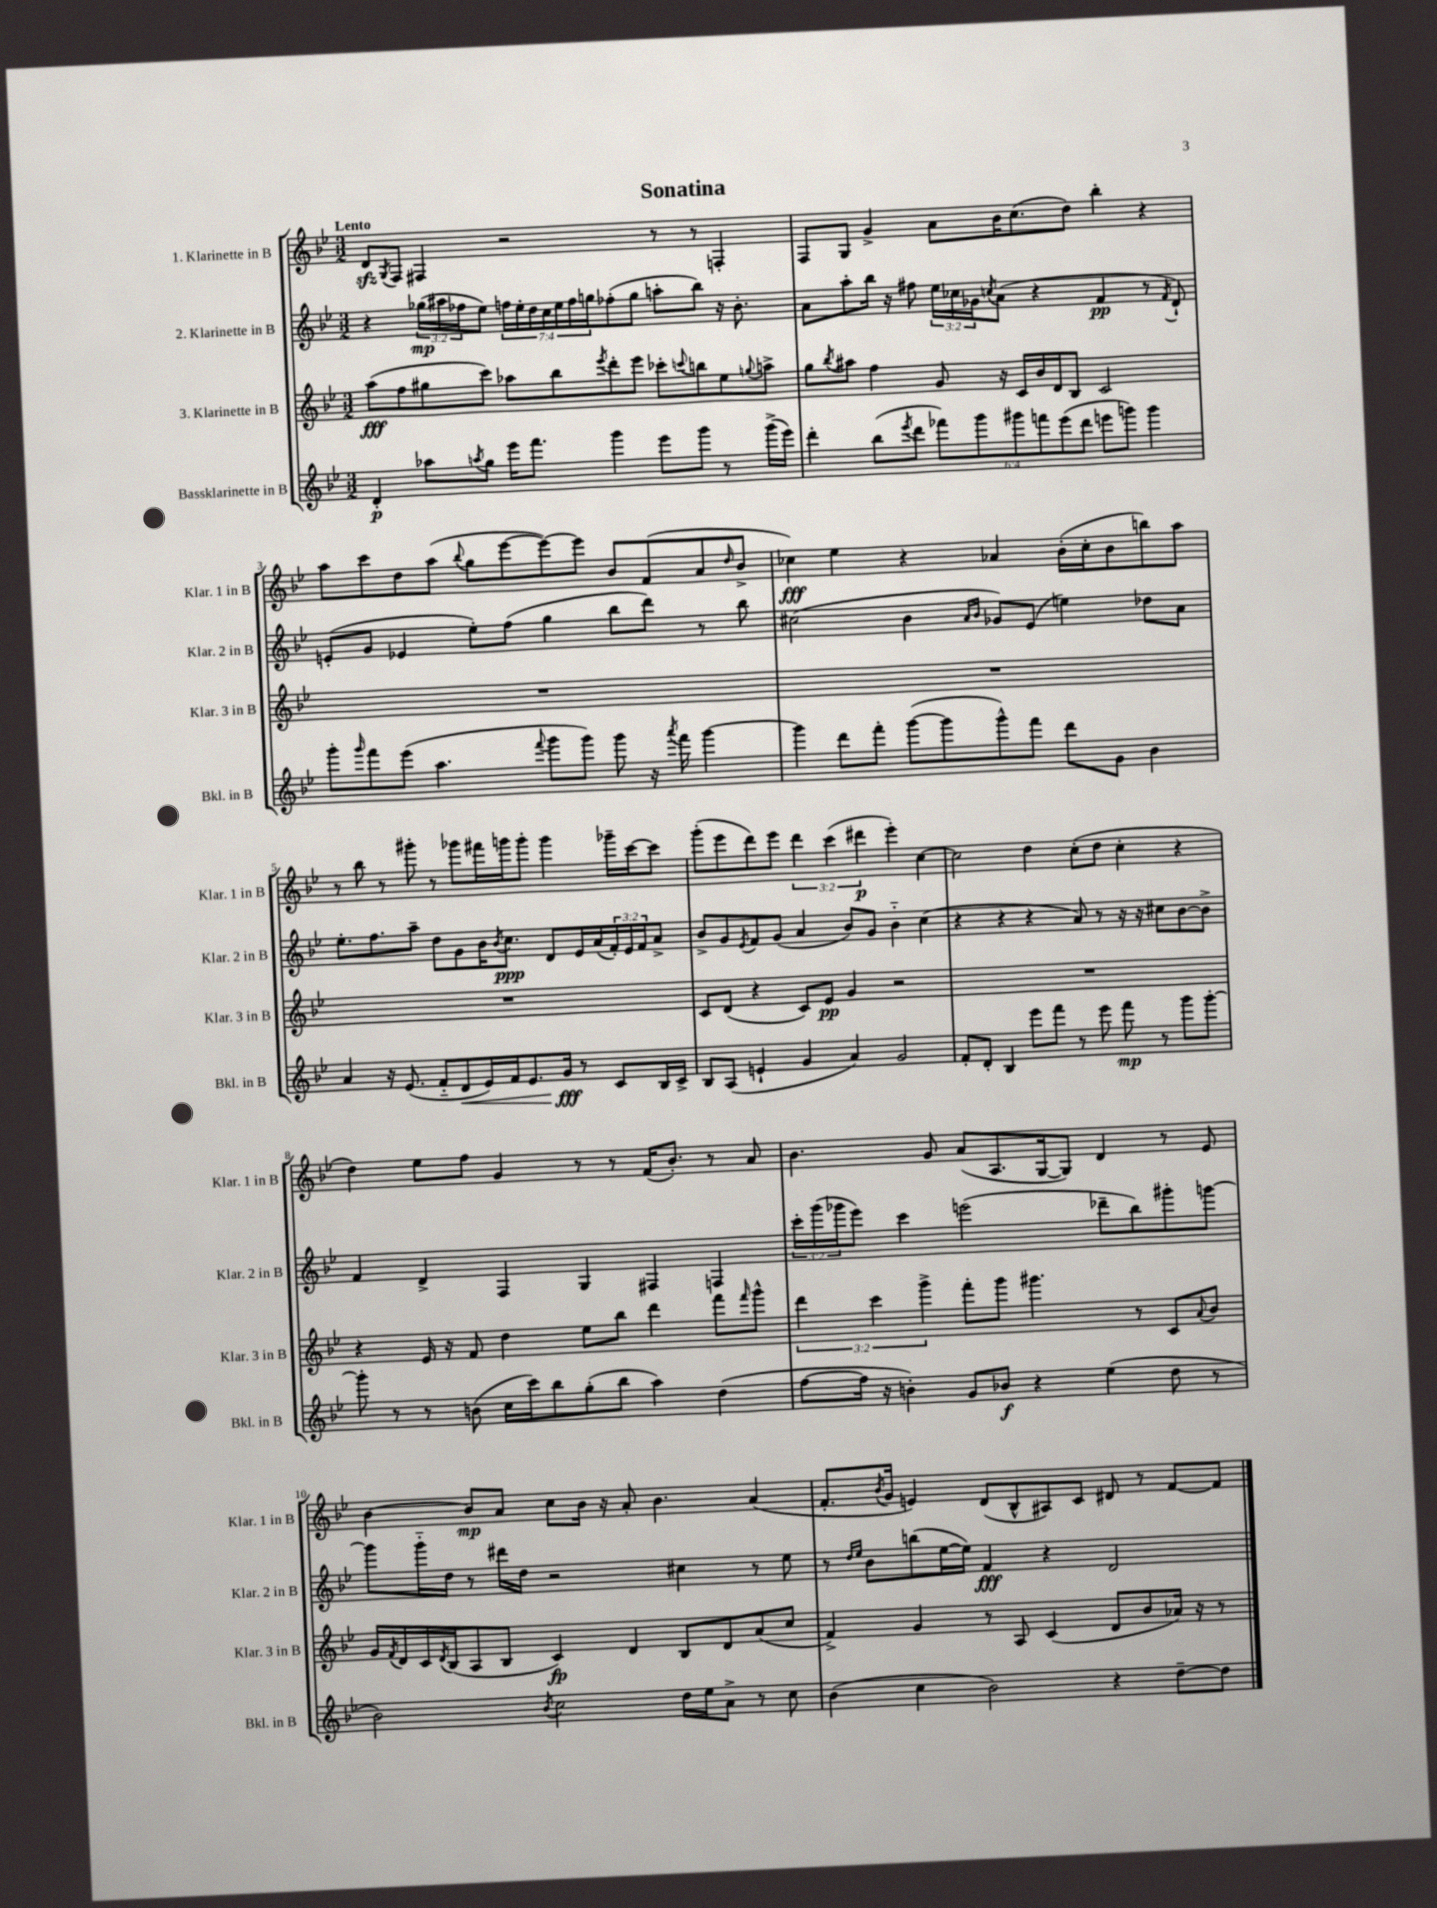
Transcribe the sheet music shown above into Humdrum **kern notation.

**kern	**dynam	**kern	**dynam	**kern	**dynam	**kern	**dynam
*part4	*part4	*part3	*part3	*part2	*part2	*part1	*part1
*staff4	*staff4	*staff3	*staff3	*staff2	*staff2	*staff1	*staff1
*I"Bassklarinette in B	*	*I"3. Klarinette in B	*	*I"2. Klarinette in B	*	*I"1. Klarinette in B	*
*I'Bkl. in B	*	*I'Klar. 3 in B	*	*I'Klar. 2 in B	*	*I'Klar. 1 in B	*
*clefG2	*	*clefG2	*	*clefG2	*	*clefG2	*
*k[b-e-]	*	*k[b-e-]	*	*k[b-e-]	*	*k[b-e-]	*
*M3/2	*	*M3/2	*	*M3/2	*	*M3/2	*
=1	=1	=1	=1	=1	=1	=1	=1
!	!	!	!	!	!	!LO:TX:a:B:t=Lento	!
4d'/	p	(8aa\L	fff	4r	.	8dzz/L	.
.	.	.	.	.	.	8qG/	.
.	.	8ff\	.	.	.	8F/J	.
8aa-X\L	.	8gg#X\	.	(24gg-X\LL	mp	4F#X/	.
.	.	.	.	24aa#X\	.	.	.
.	.	.	.	24ff-X\J	.	.	.
8qaan/	.	.	.	.	.	.	.
8gg\J	.	8ccc\J)	.	8ee-\J)	.	.	.
16eee-\KL	.	8aa-X\L	.	28ffn\LL	.	2r	.
.	.	.	.	28ee-'\	.	.	.
8.fff\J	.	.	.	.	.	.	.
.	.	.	.	28dd\	.	.	.
.	.	.	.	28cc\	.	.	.
.	.	8bb-\	.	.	.	.	.
.	.	.	.	28ee-\	.	.	.
.	.	.	.	28ff\	.	.	.
.	.	.	.	28ggn\J	.	.	.
.	.	8qeee-/	.	.	.	.	.
4ggg\	.	8ddd'\	.	(8ff-X'\	.	.	.
.	.	8eee-\J	.	8gg\J	.	.	.
8eee-\L	.	8ccc-X'\L	.	8aan'\L	.	8r	.
.	.	8qqcccn/	.	.	.	.	.
8ggg\J	.	8bbn\	.	8bb-\J)	.	8r	.
8r	.	8ee-\	.	16r	.	4Fn'/	.
.	.	.	.	8.b-'\	.	.	.
.	.	8qqggn/	.	.	.	.	.
(16ggg^\LL	.	8aan^\J	.	.	.	.	.
16eee-\JJ)	.	.	.	.	.	.	.
=2	=2	=2	=2	=2	=2	=2	=2
4ddd'\	.	8gg\L	.	8a\L	.	8F/L	.
.	.	8qbb-/	.	.	.	.	.
.	.	8aa#X\J	.	8aa'\	.	8G/J	.
(8bb-\L	.	4ff\	.	16bb-\Jk	.	4g^/	.
.	.	.	.	16r	.	.	.
8qeee-/	.	.	.	.	.	.	.
8ddd\J	.	.	.	8ff#X\	.	.	.
12fff-X\L)	.	8g/	.	24ee-\LL	.	8a\L	.
.	.	.	.	24cc-X\	.	.	.
12ggg\	.	.	.	24g-X\J	.	.	.
.	.	.	.	8qccn/	.	.	.
.	.	16r	.	(8a\J	.	16b-\K	.
12ggg#X\	.	.	.	.	.	.	.
.	.	16c/LL	.	.	.	(8.cc\	.
12fffn\	.	16b-/	.	4r	.	.	.
.	.	16d/J	.	.	.	.	.
(12eee-\	.	.	.	.	.	.	.
.	.	8B-/J	.	.	.	8dd\J)	.
12ddd\J	.	.	.	.	.	.	.
8eeen\L	.	2c/	.	4f/	pp	4bb-'\	.
8gggn\J)	.	.	.	.	.	.	.
4ggg\	.	.	.	8r	.	4r	.
.	.	.	.	8qf/	.	.	.
.	.	.	.	8d`/)	.	.	.
!!LO:LB:g=z
=3	=3	=3	=3	=3	=3	=3	=3
8ggg'\L	.	1.r	.	(8en'/L	.	8aa\L	.
16qqggg/	.	.	.	.	.	.	.
8fff\	.	.	.	8g/J	.	8ccc\	.
(8eee-\J	.	.	.	4e-X/	.	8dd\	.
4.aa\	.	.	.	.	.	(8aa\J	.
.	.	.	.	.	.	8qqbb-/	.
.	.	.	.	8ee-'\L)	.	8gg\L	.
.	.	.	.	(8ff\J	.	[8eee-\	.
8qqfff/	.	.	.	.	.	.	.
8ggg\L	.	.	.	4gg\	.	8eee-\_)	.
8ggg\J)	.	.	.	.	.	8eee-\J]	.
8ggg\	.	.	.	8bb-\L	.	8b-/L	.
16r	.	.	.	8ddd\J)	.	(8f/	.
8qaaa/	.	.	.	.	.	.	.
16fff\	.	.	.	.	.	.	.
[4ggg\	.	.	.	8r	.	8a/	.
.	.	.	.	.	.	16qqdd/	.
.	.	.	.	8bb-\	.	8b-^/J	.
=4	=4	=4	=4	=4	=4	=4	=4
4ggg\]	.	1.r	.	(2cc#X\	.	4cc-X\)	fff
8ddd\L	.	.	.	.	.	4ee-\	.
8fff'\J	.	.	.	.	.	.	.
([8ggg\L	.	.	.	4b-\	.	4r	.
8ggg\]	.	.	.	.	.	.	.
.	.	.	.	16qqa/LL	.	.	.
.	.	.	.	16qqb-/JJ	.	.	.
8ggg^^\)	.	.	.	8g-X/L)	.	4a-X/	.
8fff\J	.	.	.	(8e-/J	.	.	.
8ddd\L	.	.	.	4een\)	.	(16b-'\LL	.
.	.	.	.	.	.	16cc-'\J	.
8g\J	.	.	.	.	.	8b-\	.
4b-\	.	.	.	8dd-X\L	.	8bbn\)	.
.	.	.	.	8a\J	.	8aa\J	.
!!LO:LB:g=z
=5	=5	=5	=5	=5	=5	=5	=5
4a/	.	1.r	.	8.ee-'\L	.	8r	.
.	.	.	.	.	.	8bb-\	.
.	.	.	.	8.ff\	.	.	.
16r	.	.	.	.	.	8r	.
(8.e-/	.	.	.	.	.	.	.
.	.	.	.	8aa~\J	.	8ggg#X'\	.
8f/L	.	.	.	8dd\L	.	8r	.
!	!LO:HP:b	!	!	!	!	!	!
8d/	<	.	.	8g\	.	8ggg-X\L	.
16e-/L)	.	.	.	16b-\K	.	16fff#X\L	.
.	.	.	.	8qb-/	.	.	.
16f/J	.	.	.	8.cc\J	ppp	16gggn\J	.
8.e-/	.	.	.	.	.	8ggg'\J	.
.	.	.	.	8d/L	.	4ggg\	.
16g/Jk	fff	.	.	.	.	.	.
8r	[	.	.	16e-/L	.	.	.
.	.	.	.	(16a/	.	.	.
8c/L	.	.	.	24f'/)	.	16ggg-X~\LL	.
.	.	.	.	24e-/	.	.	.
.	.	.	.	.	.	[16ccc\J	.
.	.	.	.	24f/J	.	.	.
16B-/L	.	.	.	8a^/J	.	8ccc\J]	.
16c^/JJ	.	.	.	.	.	.	.
=6	=6	=6	=6	=6	=6	=6	=6
8B-/L	.	8c/L	.	8b-^/L	.	(8ggg'\L	.
(8A/J	.	(8d/J	.	8g/	.	8eee-\	.
.	.	.	.	8qe-/	.	.	.
4en`/	.	4r	.	8f/	.	8ddd\)	.
.	.	.	.	(8g/J	.	8eee-\J	.
4g/	.	8c/L)	.	4a/	.	6ddd\	.
.	.	8e-/J	pp	.	.	.	.
.	.	.	.	.	.	(6ccc\	.
4a/)	.	4g/	.	8b-/L)	.	.	.
.	.	.	.	.	.	6ddd#X\	p
.	.	.	.	8g/J	.	.	.
2g/	.	2r	.	4b-\	.	4eee-'\)	.
.	.	.	.	(4cc\	.	[4cc\	.
=7	=7	=7	=7	=7	=7	=7	=7
8f'/L	.	1.r	.	4r	.	2cc\]	.
8d'/J	.	.	.	.	.	.	.
4B-/	.	.	.	4r	.	.	.
8eee-\L	.	.	.	4r	.	4dd\	.
8fff\J	.	.	.	.	.	.	.
8r	.	.	.	8a/)	.	(8cc'\L	.
8eee-\	.	.	.	8r	.	8dd\J	.
8fff\	mp	.	.	16r	.	4cc'\	.
.	.	.	.	16r	.	.	.
8r	.	.	.	8cc#X\L	.	.	.
8ggg\L	.	.	.	[8b-\	.	4r	.
[8ggg'\J	.	.	.	8b-^\J]	.	.	.
!!LO:LB:g=z
=8	=8	=8	=8	=8	=8	=8	=8
8ggg'\]	.	4r	.	4f/	.	4dd\)	.
8r	.	.	.	.	.	.	.
8r	.	16e-/	.	4d^/	.	8ee-\L	.
.	.	16r	.	.	.	.	.
(8bn\	.	8f/	.	.	.	8ff\J	.
16cc\LL	.	4dd\	.	4F/	.	4g/	.
16ccc\J)	.	.	.	.	.	.	.
8bb-\	.	.	.	.	.	.	.
(8gg'\	.	8ee-\L	.	4G/	.	8r	.
8bb-\J	.	8bb-\J	.	.	.	8r	.
4aa\)	.	4ddd\	.	4F#X/	.	(16f/KL	.
.	.	.	.	.	.	8.b-'/J)	.
(4dd\	.	8fff\L	.	4Fn/	.	8r	.
.	.	16qqfff/	.	.	.	.	.
.	.	8ggg^^\J	.	.	.	8a/	.
=9	=9	=9	=9	=9	=9	=9	=9
[8ff\L	.	6ddd\	.	24ccc'\LL	.	4.b-\	.
.	.	.	.	(24ggg\	.	.	.
.	.	.	.	24ggg-X\J	.	.	.
16ff\Jk]	.	.	.	8eee-\J)	.	.	.
.	.	6ccc\	.	.	.	.	.
16r	.	.	.	.	.	.	.
4bn'\)	.	.	.	4ccc\	.	.	.
.	.	6ggg^\	.	.	.	.	.
.	.	.	.	.	.	8g/	.
8g/L	.	8fff'\L	.	(2eeen\	.	(8a/L	.
8b-X/J	f	8ggg\J	.	.	.	8.A/	.
4r	.	4.ggg#X\	.	.	.	.	.
.	.	.	.	.	.	[16G/k	.
.	.	.	.	.	.	8G/J])	.
(4ee-\	.	.	.	8ddd-X~\L	.	4d/	.
.	.	8r	.	8bb-\)	.	.	.
8dd\	.	8c/L	.	8ggg#X'\	.	8r	.
.	.	8qqa/	.	.	.	.	.
8r	.	8b-/J	.	[8gggn\J	.	8e-/	.
!!LO:LB:g=z
=10	=10	=10	=10	=10	=10	=10	=10
2b-\)	.	16g/LL	.	8ggg\L]	.	[4b-\	.
.	.	8qf/	.	.	.	.	.
.	.	16d/	.	.	.	.	.
.	.	16c/	.	16ggg\L	.	.	.
.	.	8qd/	.	.	.	.	.
.	.	(16B-/J	.	16dd\JJ	.	.	.
.	.	8A/	.	8r	.	8b-/L]	mp
.	.	8B-/J	.	16ddd#X\LL	.	8a/J	.
.	.	.	.	16dd\JJ	.	.	.
8qb-/	.	.	.	.	.	.	.
2cc\	.	4c/)	fp	2r	.	8cc\L	.
.	.	.	.	.	.	16b-\Jk	.
.	.	.	.	.	.	16r	.
.	.	4d/	.	.	.	8a'/	.
.	.	.	.	.	.	4.b-\	.
16dd\LL	.	8B-/L	.	4cc#X\	.	.	.
16ee-\J	.	.	.	.	.	.	.
8a^\J	.	8d/	.	.	.	.	.
8r	.	(8a/	.	8r	.	(4a/	.
8cc\	.	8cc/J	.	8ee-\	.	.	.
=11	=11	=11	=11	=11	=11	=11	=11
(4b-\	.	4f^/)	.	8r	.	8.f'/L	.
.	.	.	.	16qqdd/LL	.	.	.
.	.	.	.	16qqee-/JJ	.	.	.
.	.	.	.	8b-\L	.	.	.
.	.	.	.	.	.	8qb-/	.
.	.	.	.	.	.	16g/Jk	.
4cc\	.	4g/	.	(8bbn\	.	4en/)	.
.	.	.	.	[16ee-\L	.	.	.
.	.	.	.	16ee-\JJ])	.	.	.
2b-\)	.	8r	.	4f/	fff	(8d/L	.
.	.	8A/	.	.	.	8B-^^/	.
.	.	(4c/	.	4r	.	8A#X/)	.
.	.	.	.	.	.	8c/J	.
4r	.	8d/L	.	2d/	.	8d#X/	.
.	.	8b-/	.	.	.	8r	.
[8dd~\L	.	16a-X/Jk)	.	.	.	[8f/L	.
.	.	16r	.	.	.	.	.
8dd\J]	.	8r	.	.	.	8f/J]	.
==	==	==	==	==	==	==	==
*-	*-	*-	*-	*-	*-	*-	*-
